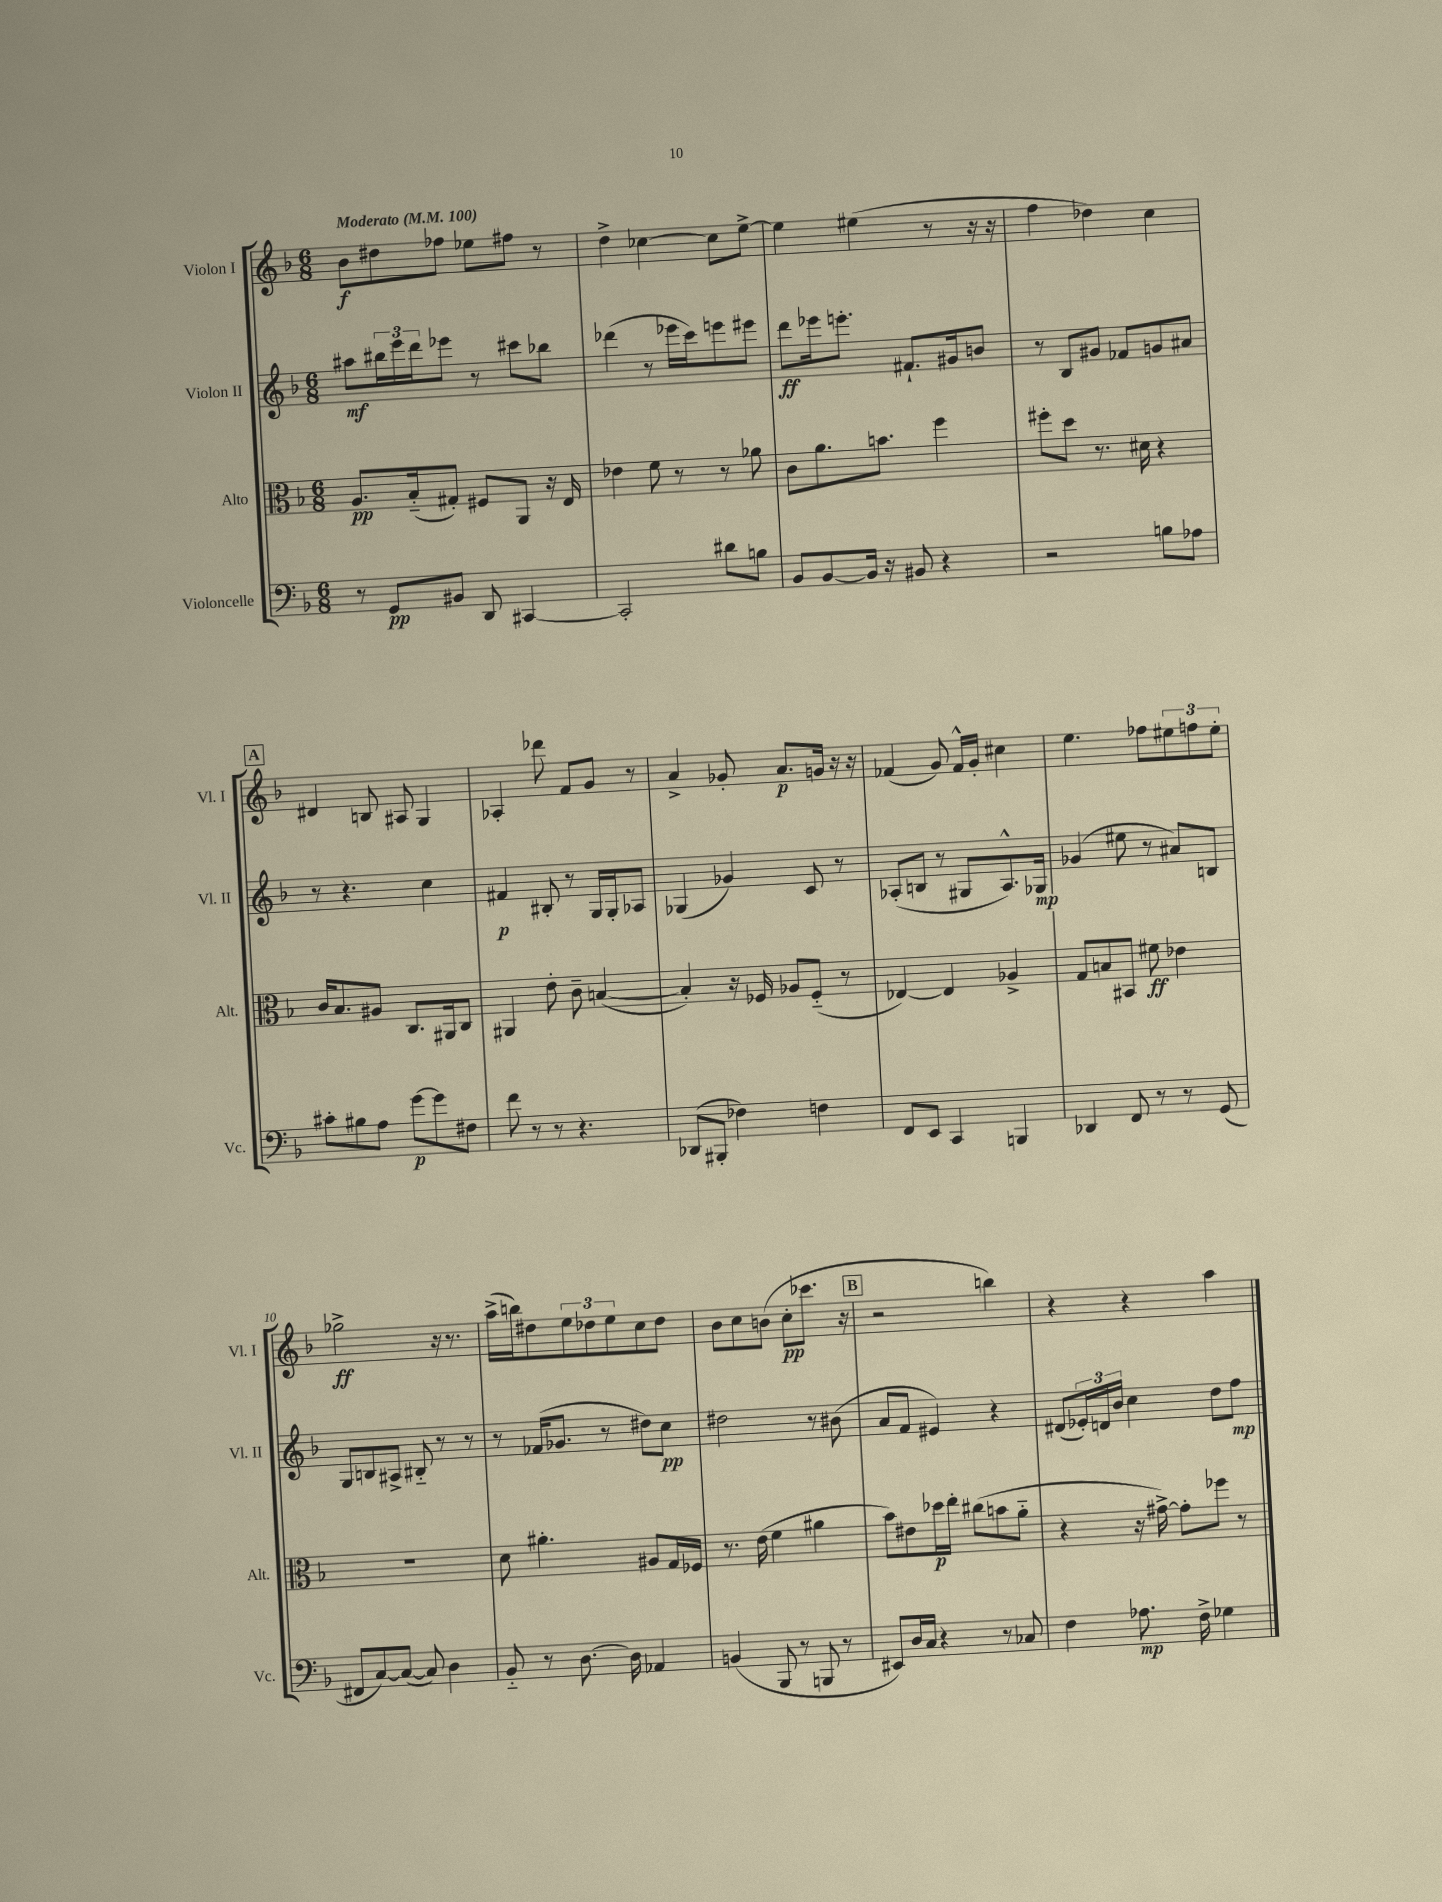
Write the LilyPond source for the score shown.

<<
\new StaffGroup <<
\new Staff = "s0" \with { instrumentName = "Violon I" shortInstrumentName = "Vl. I" } {
    \clef treble \key f \major \numericTimeSignature \time 6/8 \tempo "Moderato" 4 = 100
    bes'8\f dis''8 fes''8 ees''8 fis''8 r8 |
    d''4-> ces''4~ ces''8 e''8~-> |
    e''4 eis''4( r8 r16 r16 |
    f''4 des''4) c''4 |
    \mark \markup { \box "A" } dis'4 b8 ais8 g4 |
    aes4-. des'''8 f'8 g'8 r8 |
    a'4-> ges'8-. a'8.\p g'16 r16 r16 |
    fes'4( g'8) fes'16-^ g'16-. cis''4 |
    e''4. fes''8 \tuplet 3/2 { eis''8 f''8 eis''8-. } |
    ges''2->\ff r16 r8. |
    a''16->( b''16) dis''8 \tuplet 3/2 { e''8 des''8 e''8 } c''8 des''8 |
    bes'8 c''8 b'8( c''8-.\pp ces'''8. r16 |
    \mark \markup { \box "B" } r2 b''4) |
    r4 r4 a''4 \bar "|." |
}
\new Staff = "s1" \with { instrumentName = "Violon II" shortInstrumentName = "Vl. II" } {
    \clef treble \key f \major \numericTimeSignature \time 6/8
    ais''8\mf \tuplet 3/2 { bis''16 e'''16 d'''16 } ees'''8 r8 cis'''8 bes''8 |
    des'''4( r8 ees'''16 c'''16) e'''8 eis'''8 |
    d'''8\ff ees'''16 e'''8.-. fis'8.-! gis'16 b'8 |
    r8 bes8 gis'8 fes'8 g'8 ais'8 |
    \mark \markup { \box "A" } r8 r4. c''4 |
    fis'4\p bis8-. r8 g16 g16-. aes8 |
    ges4( ges'4) c'8 r8 |
    aes8-.( b8 r8 gis8 aes8.-^) ges16\mp |
    ges'4( eis''8 r8 ais'8) b8 |
    g8 b8 ais8-> bis8-_ r8 r8 |
    r8 fes'16( ges'8. r8 dis''8) c''8\pp |
    dis''2 r8 bis'8( |
    \mark \markup { \box "B" } a'8 f'8 eis'4) r4 |
    dis'8( \tuplet 3/2 { ees'16-.) d'16 bes'16 } c''4 d''8 f''8\mp \bar "|." |
}
\new Staff = "s2" \with { instrumentName = "Alto" shortInstrumentName = "Alt." } {
    \clef alto \key f \major \numericTimeSignature \time 6/8
    a8.\pp bes16-_( gis8-.) fis8 a,8 r16 e16 |
    ees'4 f'8 r8 r8 aes'8 |
    c'8 a'8. b'8. f''4 |
    fis''8-. d''8 r8. dis'16 r4 |
    \mark \markup { \box "A" } c'16 bes8. ais8 c8. ais,16 c8 |
    ais,4 e'8-. c'8-- b4~( |
    b4-.) r16 fes16 aes8 fes8-_( r8 |
    ees4~) ees4 aes4-> |
    g8 b8 bis,8 fis'8\ff ees'4 |
    R2. |
    d'8 ais'4.-. ais8 g16 fes16 |
    r8. e'16( f'4 ais'4 |
    \mark \markup { \box "B" } bes'8) eis'8 des''16\p e''16-. cis''8( b'8 a'8-_ |
    r4 r16 gis'16~->) gis'8-. fes''8 r8 \bar "|." |
}
\new Staff = "s3" \with { instrumentName = "Violoncelle" shortInstrumentName = "Vc." } {
    \clef bass \key f \major \numericTimeSignature \time 6/8
    r8 g,8\pp bis,8 d,8 cis,4~ |
    cis,2-. dis'8 b8 |
    bes,8 bes,8~ bes,16 r16 bis,8 r4 |
    r2 b8 aes8 |
    \mark \markup { \box "A" } cis'8-. bis8 a8 g'8~\p g'8 fis8 |
    f'8 r8 r8 r4. |
    des,8( bis,,8-. fes4) f4 |
    f,8 e,8 c,4 b,,4 |
    des,4 f,8 r8 r8 g,8( |
    fis,8 c8~) c8~( c8) d4 |
    bes,8-_ r8 d8.~ d16 aes,4 |
    b,4( bes,,8 r8 b,,8 r8 |
    \mark \markup { \box "B" } eis,8) d16 c16 r4 r8 ces8 |
    f4 aes8.\mp f16-> ges4 \bar "|." |
}
>>
>>
